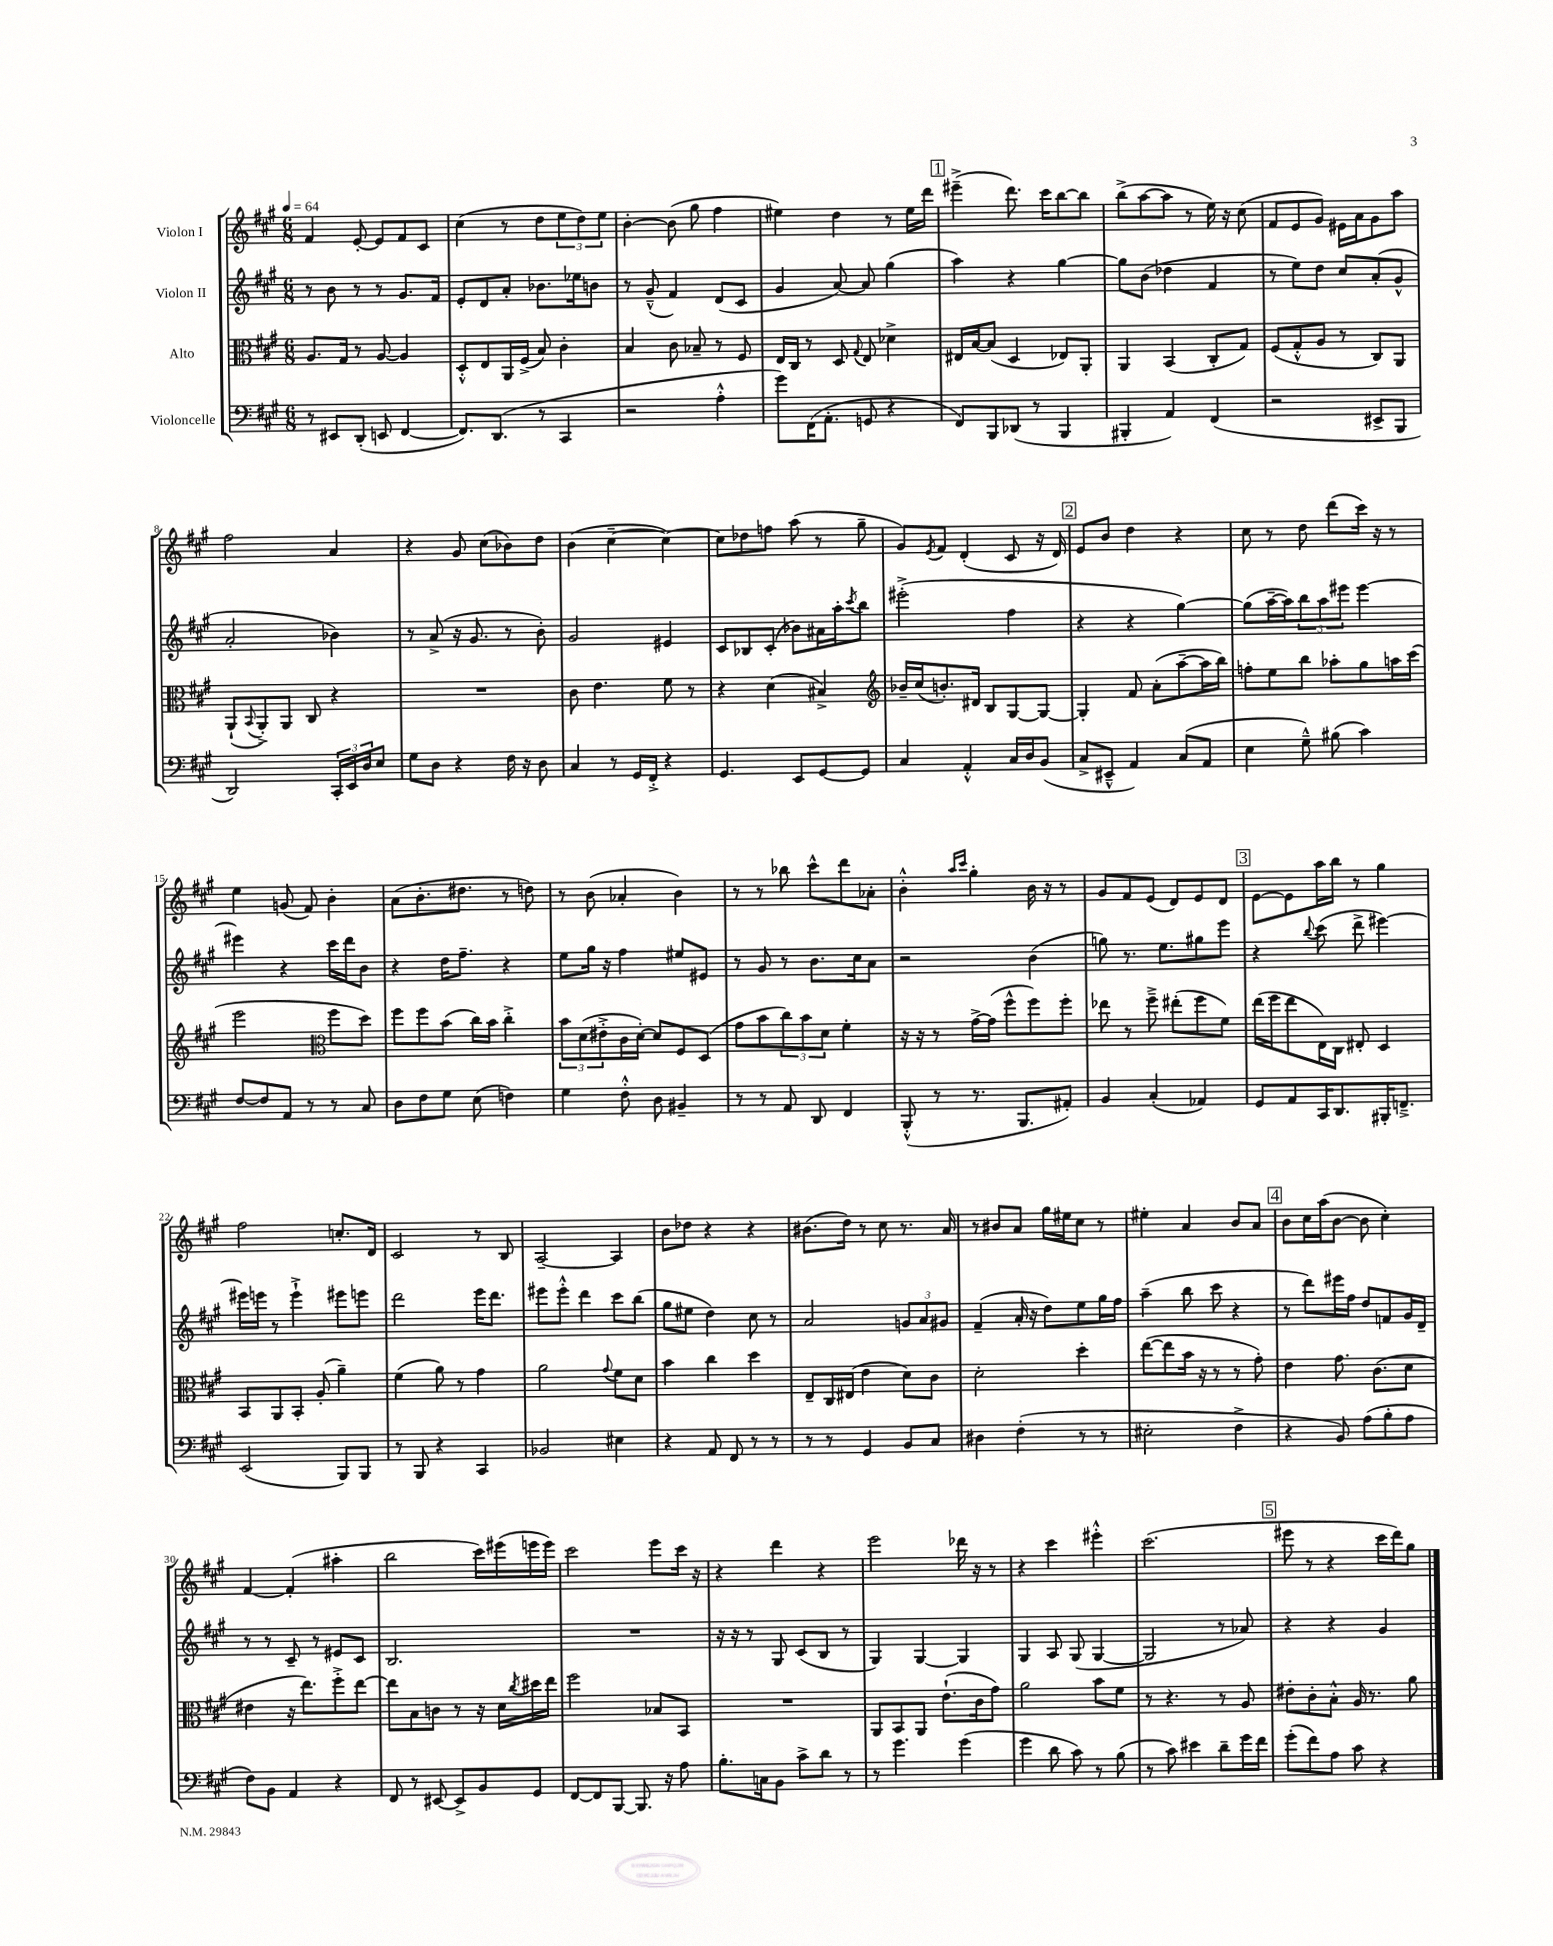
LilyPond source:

<<
\new StaffGroup <<
\new Staff = "s0" \with { instrumentName = "Violon I" } {
    \clef treble \key a \major \numericTimeSignature \time 6/8 \tempo 4 = 64
    fis'4 e'8~-. e'8 fis'8 cis'8 |
    cis''4( r8 d''8 \tuplet 3/2 { e''8 d''8) e''8 } |
    b'4~-. b'8( gis''8 fis''4 |
    eis''4) d''4 r8 eis''16 d'''16 |
    \mark \markup { \box "1" } eis'''4--->( d'''8.) cis'''16 b''8~ b''8 |
    b''8->( a''8~ a''8 r8 e''16) r16 cis''8( |
    fis'8 e'8 gis'8) eis'16 a'16 gis'8 a''8 |
    fis''2 a'4 |
    r4 gis'8 cis''8( bes'8) d''8 |
    b'4( cis''4~-- cis''4~) |
    cis''8 des''8 f''8 a''8( r8 gis''8-- |
    gis'8) \acciaccatura { e'8 } fis'8 d'4-.( cis'8 r16 d'16) |
    \mark \markup { \box "2" } e'8 b'8 d''4 r4 |
    cis''8 r8 d''8 d'''8( cis'''16) r16 r8 |
    e''4 g'8( fis'8) b'4-. |
    a'8( b'8.-. dis''8. r8 d''8) |
    r8 b'8( aes'4-. b'4) |
    r8 r8 bes''8 cis'''8-^ d'''8 aes'8-. |
    b'4-.-^ \grace { a''16 cis'''16 } gis''4-. b'16 r16 r8 |
    gis'8 fis'8 e'8( d'8) e'8 d'8 |
    \mark \markup { \box "3" } e'8~ e'8 a''16 b''16 r8 gis''4 |
    fis''2 c''8.-. d'16 |
    cis'2 r8 b8 |
    a2~-- a4 |
    b'8 des''8 r4 r4 |
    bis'8.( d''16) r8 cis''8 r8. a'16 |
    r8 bis'8 a'8 gis''16 eis''16 cis''8 r8 |
    eis''4-. a'4 b'8 a'8 |
    \mark \markup { \box "4" } b'8 cis''16 a''16( b'8~ b'8 cis''4-.) |
    fis'4~ fis'4-.( ais''4-. |
    b''2 cis'''16) eis'''16( e'''16 e'''16) |
    cis'''2 e'''8 cis'''16 r16 |
    r4 d'''4 r4 |
    e'''2 des'''16 r16 r8 |
    r4 cis'''4 eis'''4-.-^ |
    cis'''2.( |
    \mark \markup { \box "5" } eis'''8 r8 r4 cis'''16 d'''16) gis''8 \bar "|." |
}
\new Staff = "s1" \with { instrumentName = "Violon II" } {
    \clef treble \key a \major \numericTimeSignature \time 6/8
    r8 b'8 r8 r8 gis'8. fis'16 |
    e'8-. d'8 a'8-. bes'8. ees''16 b'8 |
    r8 gis'8---^( fis'4) d'8( cis'8 |
    gis'4 a'8~) a'8 gis''4( |
    \mark \markup { \box "1" } a''4) r4 gis''4~ |
    gis''8 b'8( des''4 fis'4 |
    r8 e''8) d''8 cis''8 a'8-.( gis'8-^ |
    a'2-. bes'4) |
    r8 a'8->( r16 gis'8. r8 b'8-.) |
    gis'2 eis'4 |
    cis'8 bes8 cis'8-.( bes'8) ais'16 a''16-. \acciaccatura { cis'''8 } b''8 |
    eis'''2-.->( fis''4 |
    \mark \markup { \box "2" } r4 r4 gis''4~) |
    gis''8( a''16~-- a''16) \tuplet 3/2 { b''8 a''8 eis'''8 } eis'''4~ |
    eis'''4 r4 cis'''16 d'''16 b'8 |
    r4 d''16 fis''8.-- r4 |
    e''8 gis''16 r16 fis''4 eis''8 eis'8 |
    r8 gis'8 r8 b'8. cis''16 a'8 |
    r2 b'4( |
    g''8) r8. e''8. gis''8 e'''8 |
    \mark \markup { \box "3" } r4 \appoggiatura { b''8 } cis'''8( d'''8-> eis'''4~) |
    eis'''16 e'''16 r8 e'''4-!-> eis'''8 e'''8 |
    d'''2 e'''16 d'''8. |
    eis'''8 eis'''8-.-^ d'''4 cis'''8 b''8( |
    gis''8 eis''8 d''4) cis''8 r8 |
    a'2 \tuplet 3/2 { g'8 a'8 gis'8 } |
    fis'4--( a'16-. r16 d''8) e''8 gis''16 fis''16 |
    a''4--( b''8 cis'''8 r4 |
    \mark \markup { \box "4" } r8 d'''8) eis'''16 fis''16 d''8 f'8 gis'16 d'16-- |
    r8 r8 cis'8-- r8 eis'8 cis'8 |
    b2. |
    R2. |
    r16 r16 r8 gis8 cis'8( b8 r8 |
    gis4) gis4~ gis4 |
    gis4 a8 gis8( gis4~ |
    gis2 r8 aes'8) |
    \mark \markup { \box "5" } r4 r4 gis'4 \bar "|." |
}
\new Staff = "s2" \with { instrumentName = "Alto" } {
    \clef alto \key a \major \numericTimeSignature \time 6/8
    a8. gis16 r8 a8~ a4 |
    d8-.-^ e8 a,16 fis16->( b8) cis'4-. |
    b4 cis'8 bes8-- r8 fis8 |
    e16 cis16 r8 d8 \appoggiatura { gis8 } e8 des'4-> |
    \mark \markup { \box "1" } eis16 b16~ b8( d4 ees8) a,8-. |
    a,4 b,4( cis8-. gis8) |
    fis8( gis8-.-^ a8 r8 cis8) a,8 |
    a,8-!( \appoggiatura { b,8 } a,8-.->) a,8 cis8 r4 |
    R2. |
    cis'8 e'4. fis'8 r8 |
    r4 d'4( bis4->) |
    \clef treble bes'16-- cis''16( b'8.-.) dis'16 b8 gis8~ gis8~ |
    \mark \markup { \box "2" } gis4-. fis'8 a'8-.( a''8~-- a''16 b''16) |
    f''8-. e''8 b''8 aes''8-. gis''8 a''16 cis'''16( |
    e'''2 \clef alto fis''8 d''8) |
    fis''8 fis''8 b'8( cis''16) b'16 cis''4-.-> |
    \tuplet 3/2 { b'8 d'8( eis'8-.-> } cis'16 d'16~-.) d'8 fis8 d8( |
    gis'8 b'8 \tuplet 3/2 { cis''8) b'8 d'8 } fis'4-. |
    r16 r16 r8 gis'16~-> gis'16( fis''8-^ fis''8) fis''8-. |
    ees''8 r8 fis''8---> eis''8-.( fis''8 fis'8) |
    \mark \markup { \box "3" } e''16( fis''16 e''8 e16) cis16 eis8-. d4 |
    b,8 a,8 b,8-. a8-.( a'4--) |
    fis'4( a'8) r8 gis'4 |
    a'2 \appoggiatura { gis'8 } fis'8 d'8 |
    b'4 cis''4 d''4 |
    e8-- cis16 eis16( e'4 d'8) cis'8 |
    d'2-. d''4-. |
    e''8~( e''8 b'16 r16 r8 r8 gis'8-.) |
    \mark \markup { \box "4" } e'4 gis'8. cis'8.( d'8 |
    eis'4 r16 e''8.) fis''8-.-> e''8~ |
    e''8 b8 c'8 r8 r16 d'16 \acciaccatura { cis''8 } dis''16 e''16 |
    fis''2 bes8 b,8 |
    R2. |
    a,8 b,8 a,8 e'8.-!( cis'16 gis'8) |
    a'2 b'8 fis'8 |
    r8 r4. r8 a8 |
    \mark \markup { \box "5" } eis'8-. cis'8-. b8-.-^ a16 r8. a'8 \bar "|." |
}
\new Staff = "s3" \with { instrumentName = "Violoncelle" } {
    \clef bass \key a \major \numericTimeSignature \time 6/8
    r8 eis,8 d,8-.( e,8 fis,4~ |
    fis,8.) d,8.( r8 cis,4 |
    r2 a4-.-^ |
    gis'8) fis,16( a,8.-. g,8 r4 |
    \mark \markup { \box "1" } fis,8) b,,8 des,8( r8 b,,4 |
    bis,,4-. a,4) fis,4( |
    r2 eis,8-> b,,8 |
    d,2) \tuplet 3/2 { cis,16-. e,16 d16 } e8 |
    gis8 d8 r4 fis16 r16 d8 |
    cis4 r8 gis,16 fis,16-.-> r4 |
    gis,4. e,8 gis,8~ gis,8 |
    cis4 a,4-.-^ cis16 d16 b,8( |
    \mark \markup { \box "2" } cis8-> eis,8---^ a,4) cis8( a,8 |
    e4 gis8---^) bis8( cis'4) |
    fis8~ fis8 a,8 r8 r8 cis8 |
    d8 fis8 gis8 e8( f4) |
    gis4 fis8-.-^ d8 bis,4-- |
    r8 r8 a,8 d,8 fis,4 |
    b,,8-.-^( r8 r8. b,,8. ais,8-.) |
    b,4 cis4-.( aes,4) |
    \mark \markup { \box "3" } gis,8 a,8 cis,16 d,8. bis,,16-. f,8.---> |
    e,2( b,,8) b,,8 |
    r8 b,,8 r4 cis,4 |
    bes,2 eis4 |
    r4 a,8 fis,8 r8 r8 |
    r8 r8 gis,4 b,8 cis8 |
    dis4 fis4-.( r8 r8 |
    eis2-. fis4-> |
    \mark \markup { \box "4" } r4 b,8) a8( b8-. a8 |
    fis8) b,8 a,4 r4 |
    fis,8 r8 eis,8~ eis,8-> b,8 gis,8 |
    fis,8~ fis,8 b,,8~ b,,8. r16 a8 |
    b8.-. c16 b,8 cis'8-> d'8 r8 |
    r8 gis'4. gis'4( |
    gis'4 d'8 cis'8) r8 b8( |
    r8 cis'8) eis'4 d'8-- gis'16 fis'16 |
    \mark \markup { \box "5" } gis'8-.( fis'8) a8 cis'8 r4 \bar "|." |
}
>>
>>
